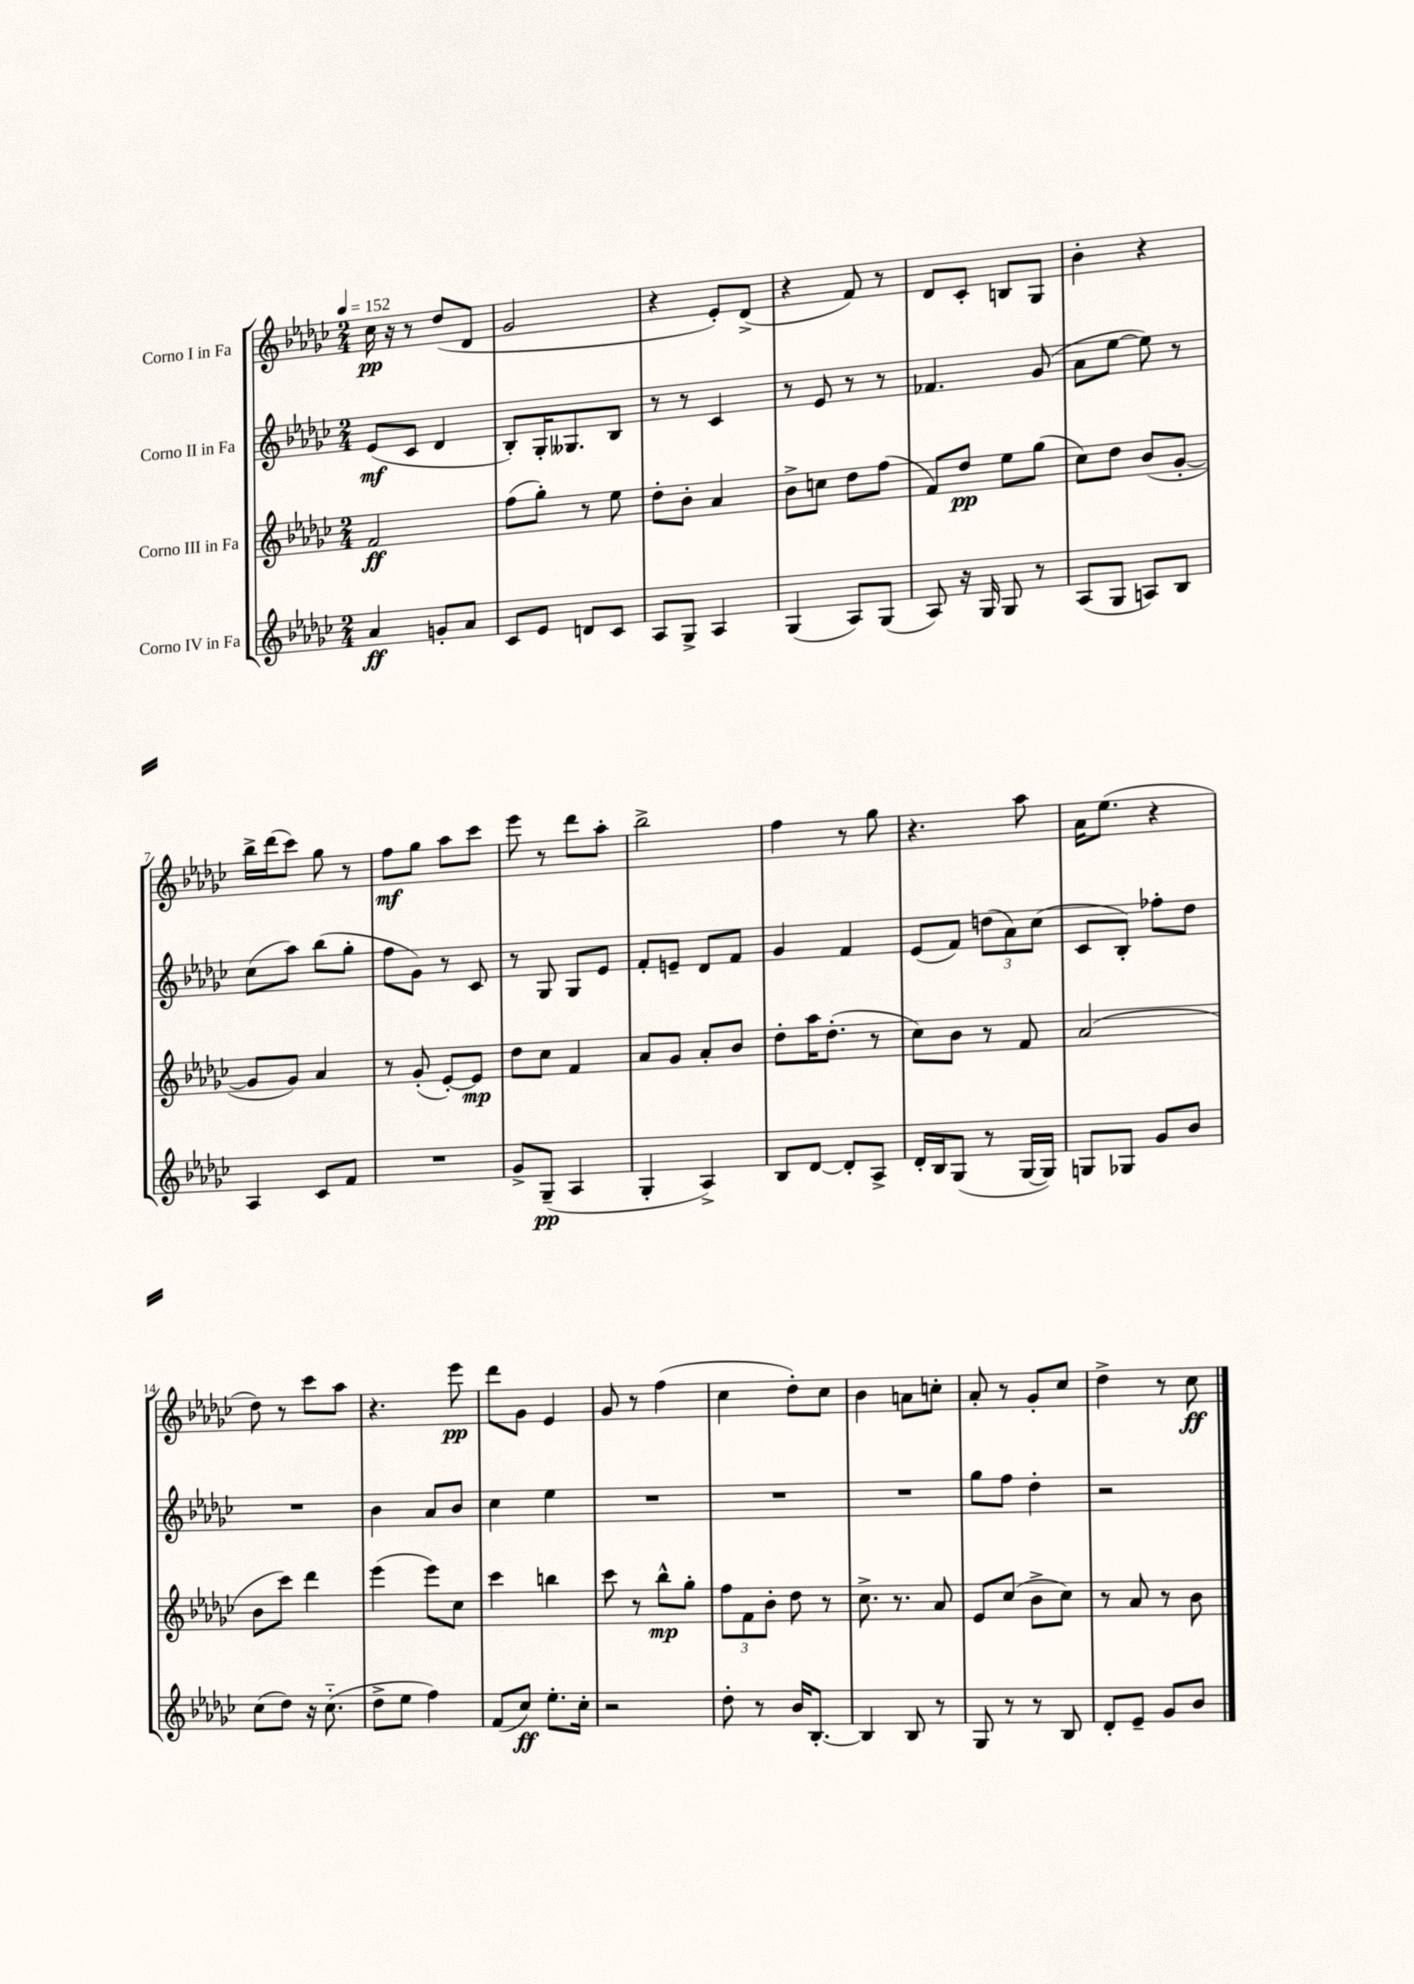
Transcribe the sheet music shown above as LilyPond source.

<<
\new StaffGroup <<
\new Staff = "s0" \with { instrumentName = "Corno I in Fa" } {
    \clef treble \key ges \major \numericTimeSignature \time 2/4 \tempo 4 = 152
    ces''16\pp r16 r8 des''8( des'8 |
    ges'2 |
    r4 ees'8-.) des'8->( |
    r4 f'8) r8 |
    des'8 ces'8-. b8 ges8 |
    bes'4-. r4 |
    bes''16-> des'''16( ces'''8) ges''8 r8 |
    f''8\mf ges''8 aes''8 ces'''8 |
    ees'''8 r8 des'''8 aes''8-. |
    bes''2-> |
    f''4 r8 ges''8 |
    r4. aes''8 |
    aes'16 ees''8.( r4 |
    des''8) r8 ces'''8 aes''8 |
    r4. ees'''8\pp |
    des'''8 ges'8 ees'4 |
    ges'8 r8 f''4( |
    ces''4 des''8-.) ces''8 |
    bes'4 a'8 c''8-. |
    aes'8-. r8 ges'8-. ces''8 |
    des''4-> r8 ces''8\ff \bar "|." |
}
\new Staff = "s1" \with { instrumentName = "Corno II in Fa" } {
    \clef treble \key ges \major \numericTimeSignature \time 2/4
    ees'8\mf( ces'8 des'4 |
    bes8-.) ges16-. geses8. bes8 |
    r8 r8 ces'4 |
    r8 ees'8 r8 r8 |
    fes'4. ges'8( |
    aes'8 ees''8~ ees''8) r8 |
    ces''8( aes''8) bes''8( ges''8-. |
    f''8 ges'8) r8 ces'8 |
    r8 ges8 ges8 ees'8 |
    f'8-. e'8-- des'8 f'8 |
    ges'4 f'4 |
    ees'8( f'8) \tuplet 3/2 { d''8( aes'8) ces''8( } |
    ces'8 bes8-.) fes''8-. des''8 |
    R2 |
    bes'4 aes'8 bes'8 |
    ces''4 ees''4 |
    R2 |
    R2 |
    R2 |
    ges''8 f''8 des''4-. |
    r2 \bar "|." |
}
\new Staff = "s2" \with { instrumentName = "Corno III in Fa" } {
    \clef treble \key ges \major \numericTimeSignature \time 2/4
    f'2\ff |
    f''8( ges''8-.) r8 ees''8 |
    des''8-. bes'8-. aes'4 |
    bes'8-> c''8 des''8 f''8( |
    f'8) des''8\pp ees''8 ges''8( |
    ces''8) des''8 bes'8( ges'8~-. |
    ges'8 ges'8) aes'4 |
    r8 ges'8-.( ees'8~-.) ees'8\mp |
    des''8 ces''8 f'4 |
    aes'8 ges'8 aes'8-. bes'8 |
    des''8-. aes''16 des''8.-.( r8 |
    ces''8) bes'8 r8 f'8 |
    aes'2( |
    bes'8 ces'''8) des'''4 |
    ees'''4( ees'''8) ces''8 |
    ces'''4 b''4 |
    ces'''8 r8 bes''8-^\mp ges''8-. |
    \tuplet 3/2 { f''8 f'8 bes'8-. } des''8 r8 |
    ces''8.-> r8. aes'8 |
    ees'8 ces''8( bes'8-> ces''8) |
    r8 aes'8 r8 bes'8 \bar "|." |
}
\new Staff = "s3" \with { instrumentName = "Corno IV in Fa" } {
    \clef treble \key ges \major \numericTimeSignature \time 2/4
    aes'4\ff g'8-. aes'8 |
    ces'8 ees'8 d'8 ces'8 |
    aes8 ges8-> aes4 |
    ges4( aes8) ges8( |
    aes8) r16 ges16 ges8 r8 |
    aes8( ges8 a8) bes8 |
    aes4 ces'8 f'8 |
    R2 |
    ges'8-> ges8--\pp( aes4 |
    ges4-. aes4->) |
    bes8 des'8~ des'8-. aes8-> |
    des'16-. bes16 ges8( r8 ges16~ ges16) |
    g8 ges8 ges'8 bes'8 |
    ces''8( des''8) r16 ces''8.-_( |
    des''8-> ees''8 f''4) |
    f'8( ces''8\ff) ees''8.-. ces''16-. |
    r2 |
    des''8-. r8 bes'16 bes8.~-. |
    bes4 bes8 r8 |
    ges8 r8 r8 bes8 |
    des'8-. ees'8-- ges'8 bes'8 \bar "|." |
}
>>
>>
